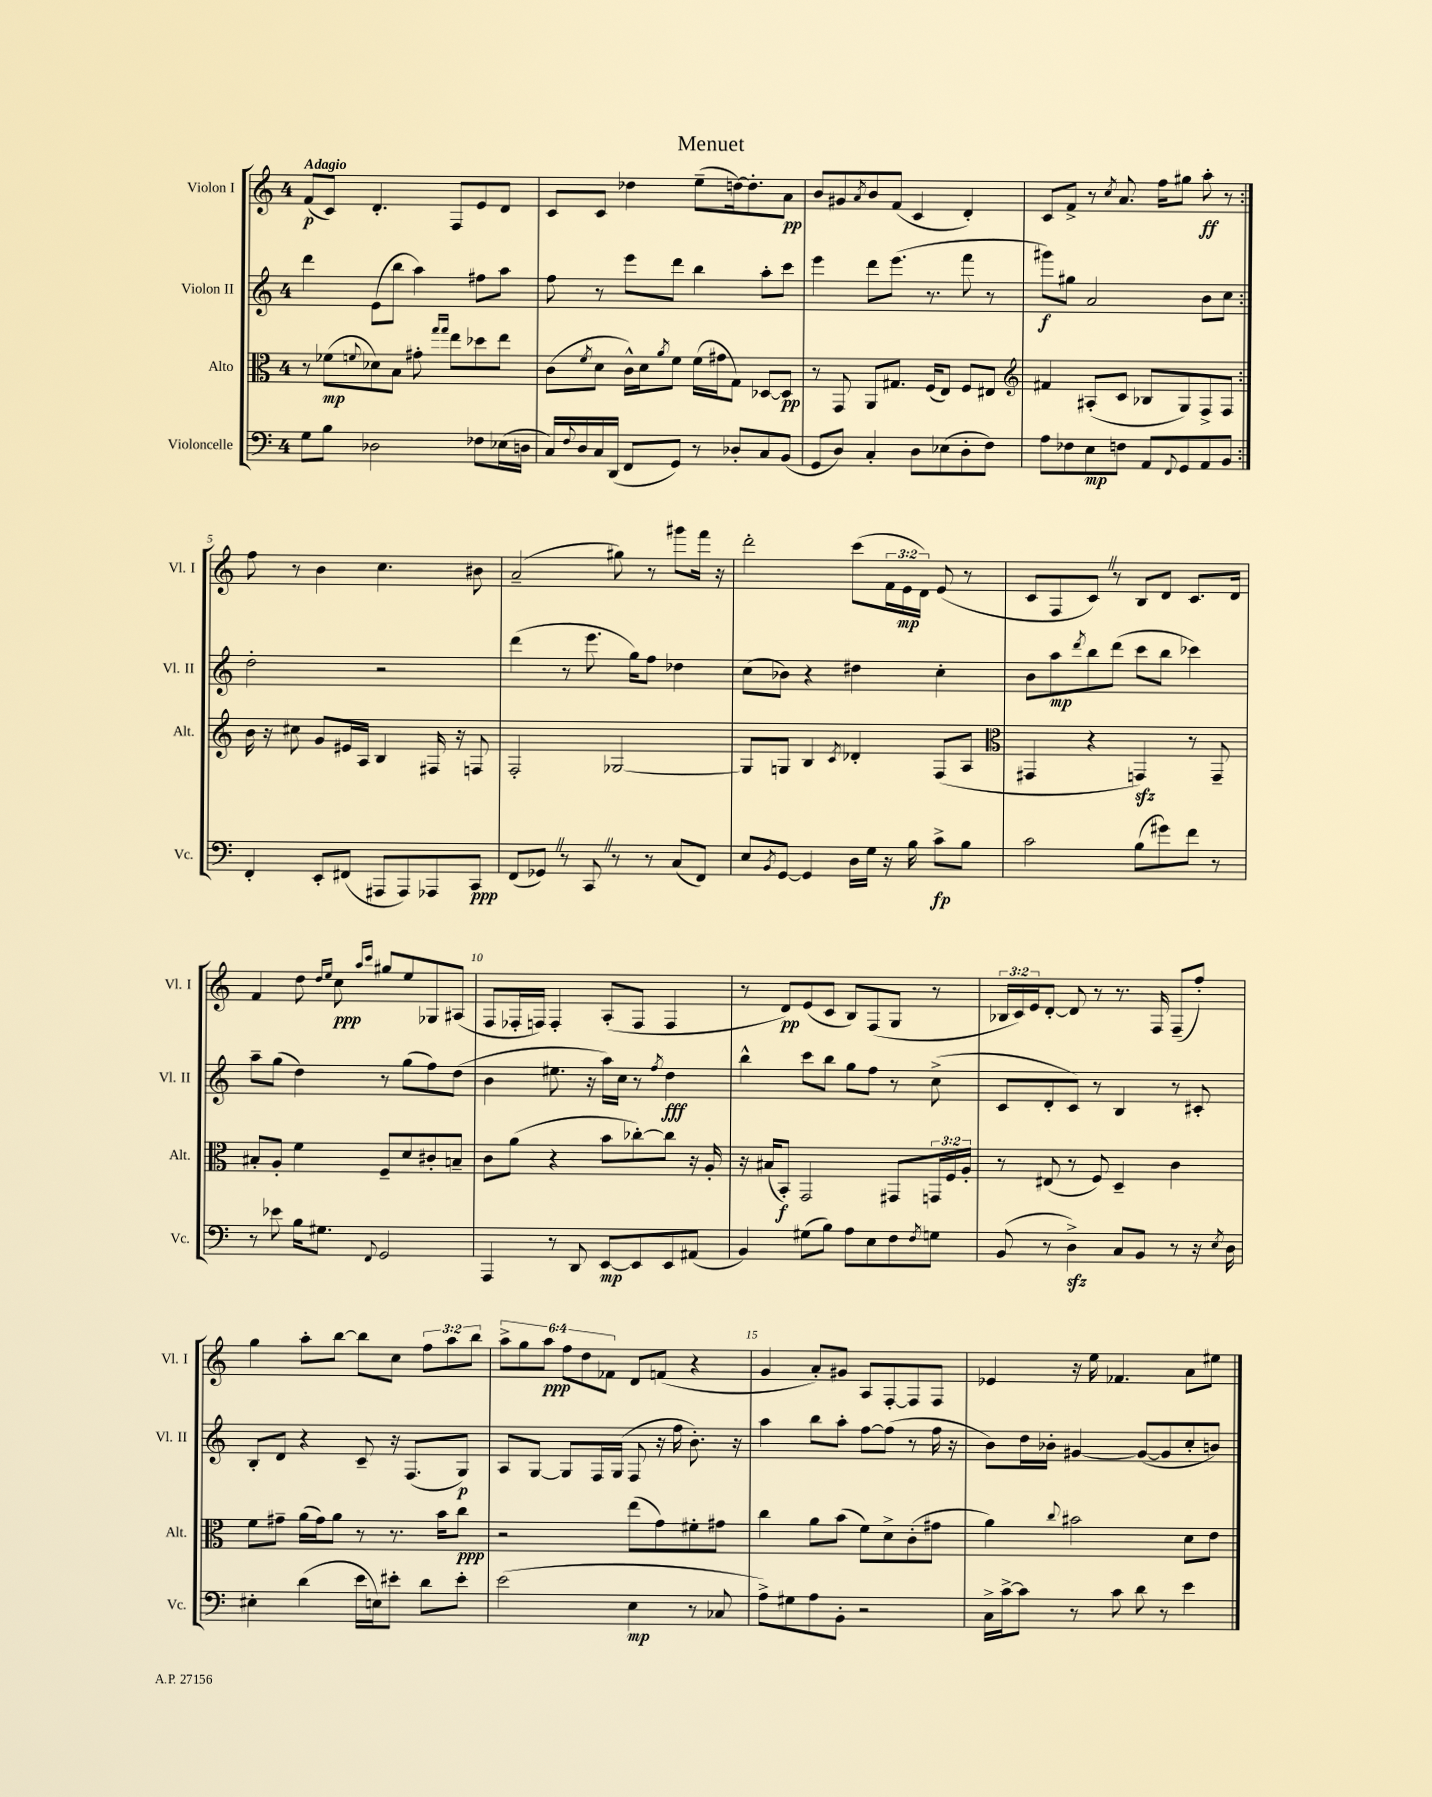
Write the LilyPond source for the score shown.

\header { title = "Menuet" }
<<
\new StaffGroup <<
\new Staff = "s0" \with { instrumentName = "Violon I" shortInstrumentName = "Vl. I" } {
    \clef treble \key c \major \once \override Staff.TimeSignature.style = #'single-digit \time 4/4 \override Staff.TupletNumber.text = #tuplet-number::calc-fraction-text \tempo "Adagio"
    \repeat volta 2 { f'8\p( c'8) d'4.-. f8 e'8 d'8 |
    c'8 c'8 des''4 e''8--( d''16~) d''8.-. a'8\pp |
    b'8 gis'8 \acciaccatura { a'8 } b'8 f'8( c'4 d'4-.) |
    c'8 f'8-> r8 \acciaccatura { c''8 } a'8. f''16 gis''8 a''8-.\ff r8 | }
    f''8 r8 b'4 c''4. bis'8 |
    a'2--( gis''8) r8 gis'''8 f'''16 r16 |
    d'''2-. c'''8( \tuplet 3/2 { f'16 e'16\mp d'16) } e'8( r8 |
    c'8 f8 c'8) \once \override BreathingSign.text = \markup { \musicglyph "scripts.caesura.straight" } \breathe r8 b8 d'8 c'8. d'16 |
    f'4 d''8 \grace { d''16 e''16 } c''8\ppp \grace { a''16 c'''16 } gis''8 e''8 ges8 ais8( |
    f8 fes16-. f16) f4-. a8-.( f8 f4 |
    r8 d'8\pp) e'8( c'8 b8) f8( g8 r8 |
    \tuplet 3/2 { bes16 c'16) e'16 } d'8~-. d'8 r8 r8. f16 f8--( f''8-.) |
    g''4 a''8-. b''8~ b''8 c''8 \tuplet 3/2 { f''8 a''8 b''8 } |
    \tuplet 6/4 { a''8-> g''8 a''8\ppp f''8 d''8 fes'8 } d'8 f'8( r4 |
    g'4 a'8-.) gis'8 a8 f8~-. f8 f8 |
    ees'4 r16 e''16 fes'4. a'8 eis''8 \bar "|." |
}
\new Staff = "s1" \with { instrumentName = "Violon II" shortInstrumentName = "Vl. II" } {
    \clef treble \key c \major \once \override Staff.TimeSignature.style = #'single-digit \time 4/4
    \repeat volta 2 { d'''4 e'8( b''8 a''4) fis''8 a''8 |
    f''8 r8 e'''8 d'''8 b''4 a''8-. c'''8 |
    e'''4 d'''8 e'''8.( r8. f'''8 r8 |
    gis'''8\f) gis''8 a'2 b'8 c''8 | }
    d''2-. r2 |
    d'''4( r8 e'''8. g''16) f''8 des''4 |
    c''8( bes'8) r4 dis''4 c''4-. |
    b'8 a''8\mp \acciaccatura { d'''8 } b''8 d'''8( c'''8 b''8 ces'''4) |
    a''8-- g''8( d''4) r8 g''8( f''8) d''8( |
    b'4 eis''8. r16 a''16) c''16 r8 \acciaccatura { f''8 } d''4\fff |
    b''4-^ c'''8 b''8 g''8 f''8 r8 c''8->( |
    c'8 d'8-. c'8) r8 b4 r8 cis'8-. |
    b8-. d'8 r4 c'8-- r16 f8.( g8\p) |
    a8 g8~ g8 f16 g16( f8 r16 f''16 b'8.-.) r16 |
    a''4 b''8 a''8-. f''8~ f''8( r8 f''16 r16 |
    b'8) d''16 bes'16-. gis'4~ gis'8~( gis'8 c''8-. b'8) \bar "|." |
}
\new Staff = "s2" \with { instrumentName = "Alto" shortInstrumentName = "Alt." } {
    \clef alto \key c \major \once \override Staff.TimeSignature.style = #'single-digit \time 4/4 \override Staff.TupletNumber.text = #tuplet-number::calc-fraction-text
    \repeat volta 2 { r8 fes'8\mp( \appoggiatura { f'8 } des'8) b8 gis'8-. \grace { g''16 g''16 } e''8 des''8 e''8 |
    c'8( \acciaccatura { f'8 } d'8 c'16-^) d'16 \acciaccatura { a'8 } f'8 f'16( gis'16 g8) des8~ des8\pp |
    r8 g,8 a,8 gis8. f16( e8) f8 eis8 |
    \clef treble fis'4 ais8-.( c'8 bes8 g8) f8-> f8 | }
    b'16 r16 cis''8 g'8 eis'16 a16 b4 fis16 r16 f8 |
    f2-. ges2~ |
    ges8 g8 b4 \acciaccatura { c'8 } des'4-. f8( a8 |
    \clef alto gis,4 r4 g,4\sfz) r8 g,8-- |
    bis8-. a8-. f'4 f8-- d'8 cis'8-. b8-- |
    c'8 a'8( r4 b'8 ces''8~-.) ces''8 r16 a16-. |
    r16 bis16( b,8-.\f) g,2 gis,8 \tuplet 3/2 { g,16 f16 a16-. } |
    r8 eis8( r8 f8) d4-- c'4 |
    f'8 gis'8-- a'16( gis'16) a'8 r8 r8. b'16 c''8\ppp |
    r2 e''8( g'8) fis'8-. gis'8 |
    c''4 a'8 b'8( f'8) d'8-> c'8-.( gis'8 |
    a'4) \appoggiatura { c''8 } bis'2 d'8 e'8 \bar "|." |
}
\new Staff = "s3" \with { instrumentName = "Violoncelle" shortInstrumentName = "Vc." } {
    \clef bass \key c \major \once \override Staff.TimeSignature.style = #'single-digit \time 4/4
    \repeat volta 2 { g8 b8 des2 fes8 ees16( d16 |
    c16) \appoggiatura { f8 } d16 c16 d,16( f,8 g,8) r8 des8-. c8 b,8( |
    g,8 d8) c4-. d8 ees8( d8-. f8) |
    a8 fes8 e8\mp f8 a,8 \appoggiatura { f,8 } g,8 a,8 b,8 | }
    f,4-. e,8-. fis,8( ais,,8 ais,,8) aes,,8 c,8\ppp |
    f,8( ges,8) \once \override BreathingSign.text = \markup { \musicglyph "scripts.caesura.straight" } \breathe r8 c,8 \once \override BreathingSign.text = \markup { \musicglyph "scripts.caesura.straight" } \breathe r8 r8 c8( f,8) |
    e8 \acciaccatura { b,8 } g,8~ g,4 d16 g16 r16 b16 c'8->\fp b8 |
    c'2 b8( gis'8) f'8 r8 |
    r8 ees'8 b16 gis8. \appoggiatura { f,8 } g,2 |
    a,,4 r8 d,8 e,8~\mp e,8 e,8 ais,8( |
    b,4) gis8( b8) a8 e8 f8 \acciaccatura { f8 } g8 |
    b,8( r8 d4->\sfz) c8 b,8 r8 r16 \acciaccatura { e8 } d16 |
    eis4-. d'4( e'16 e16) eis'8-. d'8 eis'8-. |
    e'2( e4\mp r8 ces8 |
    a8->) gis8 a8 b,8-. r2 |
    c16-> c'16~-> c'8 r8 c'8 d'8 r8 e'4 \bar "|." |
}
>>
>>
\layout { \context { \Score \override BarNumber.break-visibility = ##(#f #t #t) barNumberVisibility = #(every-nth-bar-number-visible 5) } }
